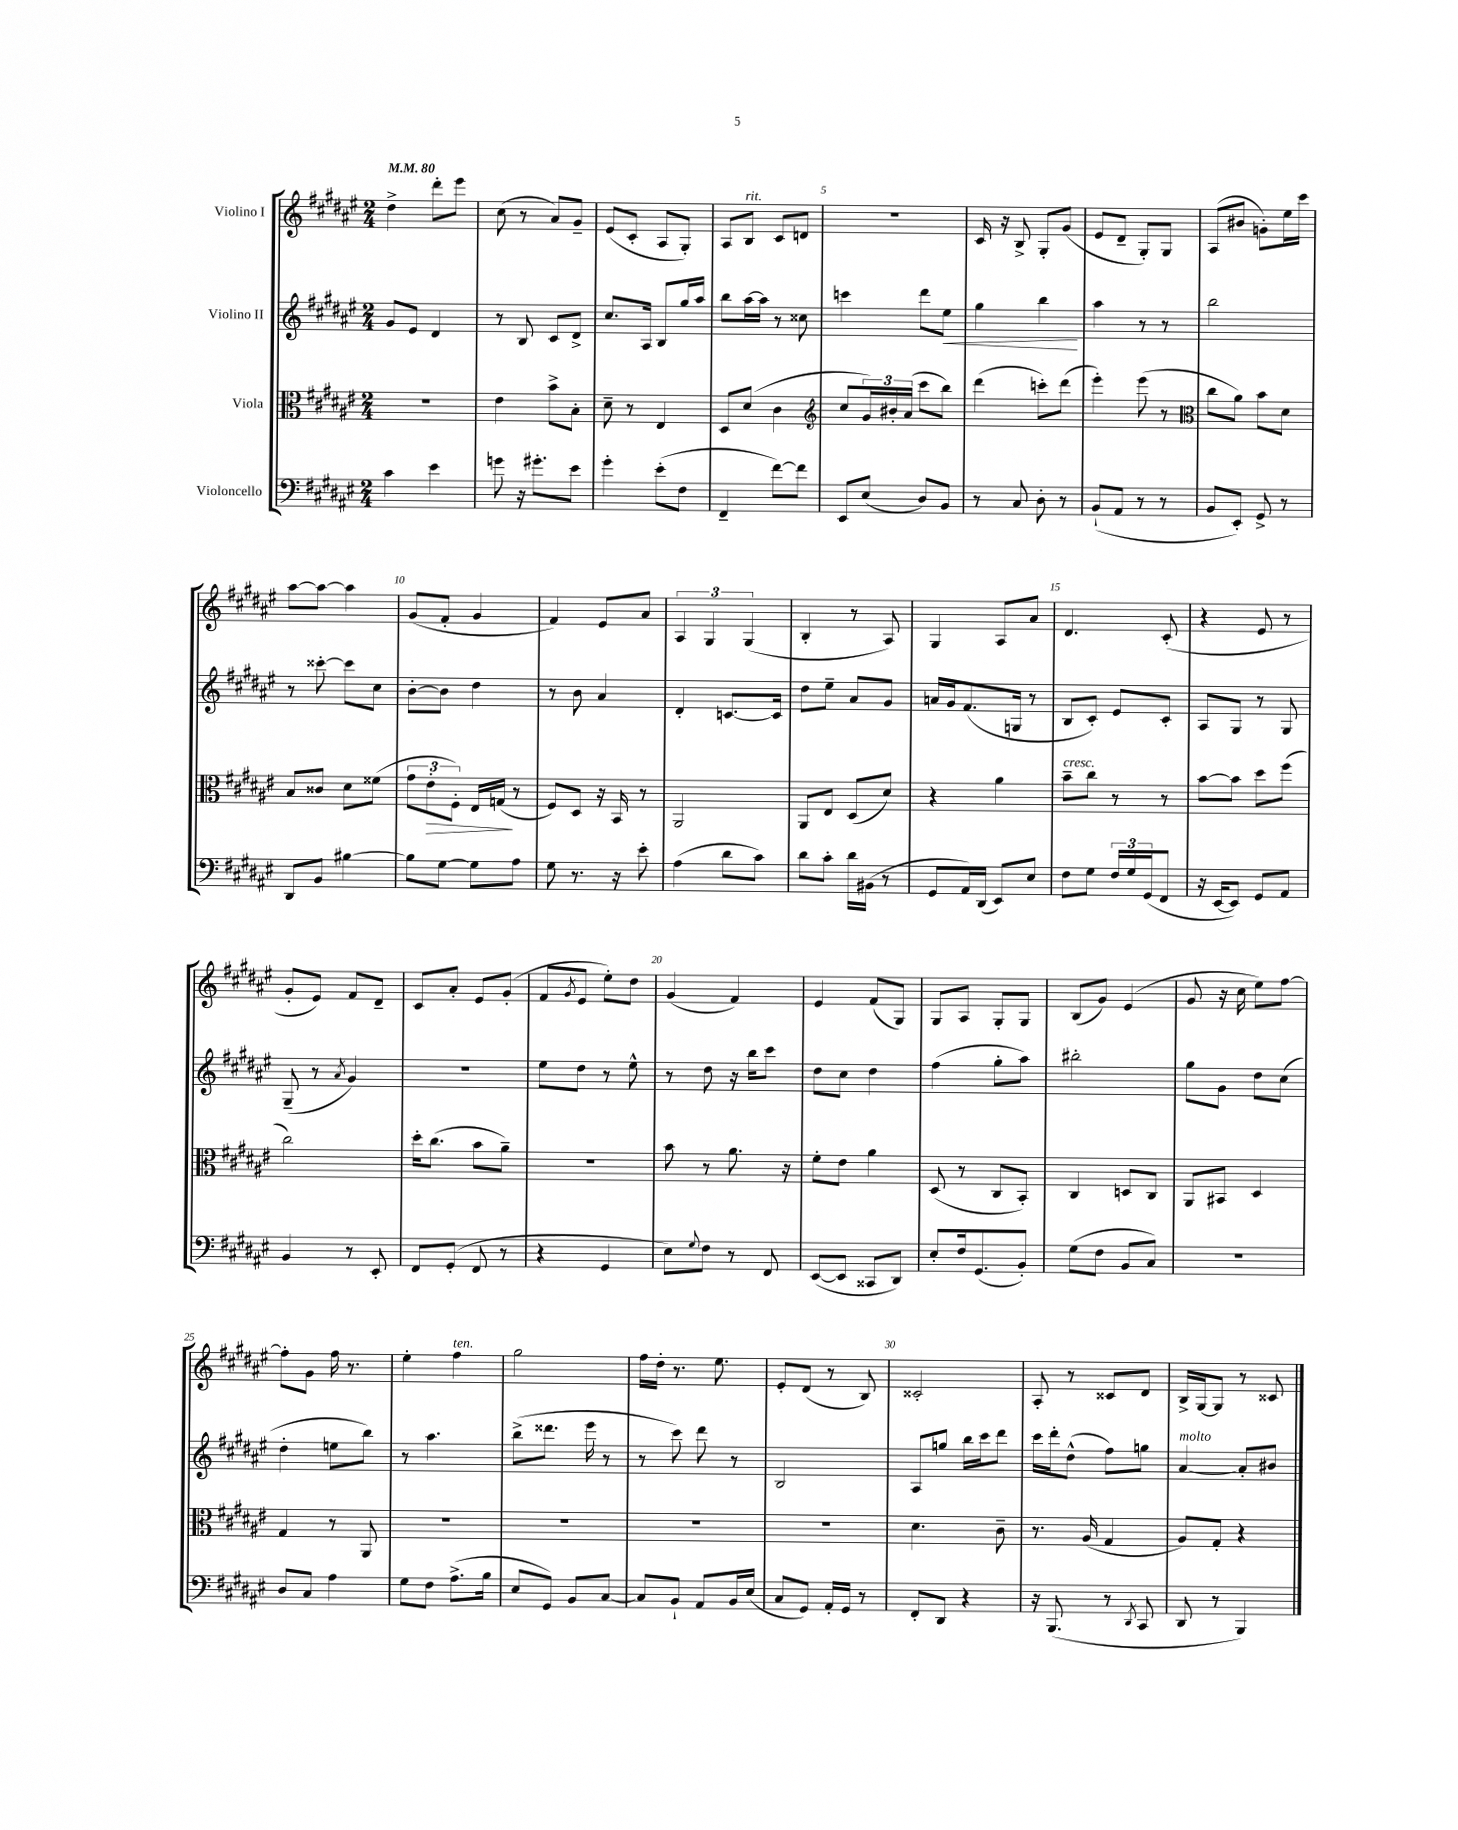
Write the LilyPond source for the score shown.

<<
\new StaffGroup <<
\new Staff = "s0" \with { instrumentName = "Violino I" } {
    \clef treble \key fis \major \numericTimeSignature \time 2/4 \tempo 4 = 80
    dis''4-> dis'''8-. eis'''8 |
    cis''8( r8 ais'8) gis'8-- |
    eis'8( cis'8-. ais8 gis8-.) |
    ais8 b8^\markup { \italic "rit." } cis'8 d'8 |
    r2 |
    cis'16 r16 b8-> gis8-. gis'8( |
    eis'8 dis'8-- gis8-.) gis8 |
    ais8( bis'8 g'8-.) eis''16 cis'''16 |
    ais''8~ ais''8~ ais''4 |
    gis'8( fis'8-. gis'4 |
    fis'4) eis'8 ais'8 |
    \tuplet 3/2 { ais4 gis4 gis4( } |
    b4-. r8 ais8) |
    gis4 ais8 ais'8 |
    dis'4. cis'8-.( |
    r4 eis'8 r8 |
    gis'8-. eis'8) fis'8 dis'8-- |
    cis'8 ais'8-. eis'8 gis'8-.( |
    fis'8 \acciaccatura { gis'8 } eis'8 eis''8-.) dis''8 |
    gis'4( fis'4) |
    eis'4 fis'8( gis8) |
    gis8 ais8 gis8-. gis8 |
    b8( gis'8) eis'4( |
    gis'8 r16 cis''16 eis''8) fis''8~ |
    fis''8-. gis'8 fis''16 r8. |
    eis''4-. fis''4^\markup { \italic "ten." } |
    gis''2 |
    fis''16 dis''16-. r8. eis''8. |
    eis'8-. dis'8( r8 b8) |
    cisis'2-. |
    ais8-. r8 cisis'8 dis'8 |
    b16-> gis16~ gis8 r8 cisis'8 \bar "|." |
}
\new Staff = "s1" \with { instrumentName = "Violino II" } {
    \clef treble \key fis \major \numericTimeSignature \time 2/4
    gis'8 eis'8 dis'4 |
    r8 b8 cis'8 dis'8-> |
    cis''8. ais16 b8 gis''16 ais''16 |
    b''8 ais''16~ ais''16 r8 cisis''8 |
    c'''4 dis'''8 eis''8\< |
    gis''4 b''4\! |
    ais''4 r8 r8 |
    b''2 |
    r8 cisis'''8~-. cisis'''8 cis''8 |
    b'8~-. b'8 dis''4 |
    r8 b'8 ais'4 |
    dis'4-. c'8.~ c'16 |
    dis''8 eis''8-- ais'8 gis'8 |
    a'16 gis'16 fis'8.( g16 r8 |
    b8 cis'8-.) eis'8 cis'8-. |
    ais8 gis8 r8 gis8 |
    gis8--( r8 \acciaccatura { ais'8 } gis'4) |
    r2 |
    eis''8 dis''8 r8 eis''8-^ |
    r8 dis''8 r16 b''16 cis'''8 |
    dis''8 cis''8 dis''4 |
    fis''4( gis''8-. ais''8) |
    bis''2-. |
    gis''8 gis'8 dis''8 cis''8( |
    dis''4-. e''8 b''8) |
    r8 ais''4. |
    b''8->( disis'''8. eis'''16 r8 |
    r8 cis'''8) dis'''8 r8 |
    b2 |
    ais8 g''8 b''16 cis'''16 dis'''8 |
    cis'''16 dis'''16-. dis''8-^( fis''8) g''8 |
    ais'4~^\markup { \italic "molto" } ais'8-. bis'8 \bar "|." |
}
\new Staff = "s2" \with { instrumentName = "Viola" } {
    \clef alto \key fis \major \numericTimeSignature \time 2/4
    R2 |
    eis'4 b'8-> b8-. |
    dis'8-- r8 eis4 |
    dis8 dis'8( cis'4 |
    \clef treble cis''8 \tuplet 3/2 { gis'16) bis'16-. ais'16( } cis'''8 b''8) |
    dis'''4( c'''8-.) dis'''8( |
    eis'''4-.) eis'''8( r8 |
    \clef alto cis''8 ais'8) b'8 dis'8 |
    b8 cisis'8 dis'8 fisis'8( |
    \tuplet 3/2 { gis'8 eis'8-.\> fis8-.) } eis16 g16\!( r8 |
    fis8) dis8 r16 b,16 r8 |
    ais,2 |
    ais,8 eis8 dis8( dis'8) |
    r4 ais'4 |
    b'8--^\markup { \italic "cresc." } cis''8 r8 r8 |
    b'8~ b'8 dis''8 fis''8( |
    cis''2) |
    dis''16-. cis''8.( b'8 ais'8--) |
    r2 |
    b'8 r8 ais'8. r16 |
    fis'8-. eis'8 ais'4 |
    dis8( r8 cis8 b,8-.) |
    cis4 d8 cis8 |
    ais,8 bis,8 dis4 |
    gis4 r8 ais,8 |
    R2 |
    R2 |
    R2 |
    R2 |
    dis'4. cis'8-- |
    r8. ais16( gis4 |
    ais8) gis8-. r4 \bar "|." |
}
\new Staff = "s3" \with { instrumentName = "Violoncello" } {
    \clef bass \key fis \major \numericTimeSignature \time 2/4
    cis'4 eis'4 |
    g'8 r16 gis'8.-. eis'8 |
    gis'4-. eis'8-.( fis8 |
    fis,4-- fis'8~) fis'8 |
    eis,8 eis8( dis8) b,8 |
    r8 cis8 dis8-. r8 |
    b,8-!( ais,8 r8 r8 |
    b,8 eis,8-.) gis,8-> r8 |
    dis,8 b,8 bis4~ |
    bis8 gis8~ gis8 ais8 |
    gis8 r8. r16 eis'8-. |
    ais4( dis'8 cis'8) |
    dis'8 cis'8-. dis'16 bis,16( r8 |
    gis,8 ais,16) dis,16( eis,8) eis8 |
    fis8 gis8 \tuplet 3/2 { fis16 gis16 gis,16( } fis,8 |
    r16 eis,16~ eis,8) gis,8 ais,8 |
    b,4 r8 eis,8-. |
    fis,8 gis,8-.( fis,8 r8 |
    r4 gis,4 |
    eis8) \appoggiatura { gis8 } fis8 r8 fis,8 |
    eis,8~( eis,8 cisis,8 dis,8) |
    eis8-. fis16 gis,8.( b,8-.) |
    gis8( fis8 b,8 cis8) |
    R2 |
    dis8 cis8 ais4 |
    gis8 fis8 ais8.->( b16 |
    eis8 gis,8) b,8 cis8~ |
    cis8 b,8-! ais,8 b,16 eis16( |
    cis8 gis,8) ais,16-. gis,16 r8 |
    fis,8-. dis,8 r4 |
    r16 b,,8.( r8 \acciaccatura { dis,8 } cis,8 |
    dis,8 r8 b,,4) \bar "|." |
}
>>
>>
\layout { \context { \Score \override BarNumber.break-visibility = ##(#f #t #t) barNumberVisibility = #(every-nth-bar-number-visible 5) } }
